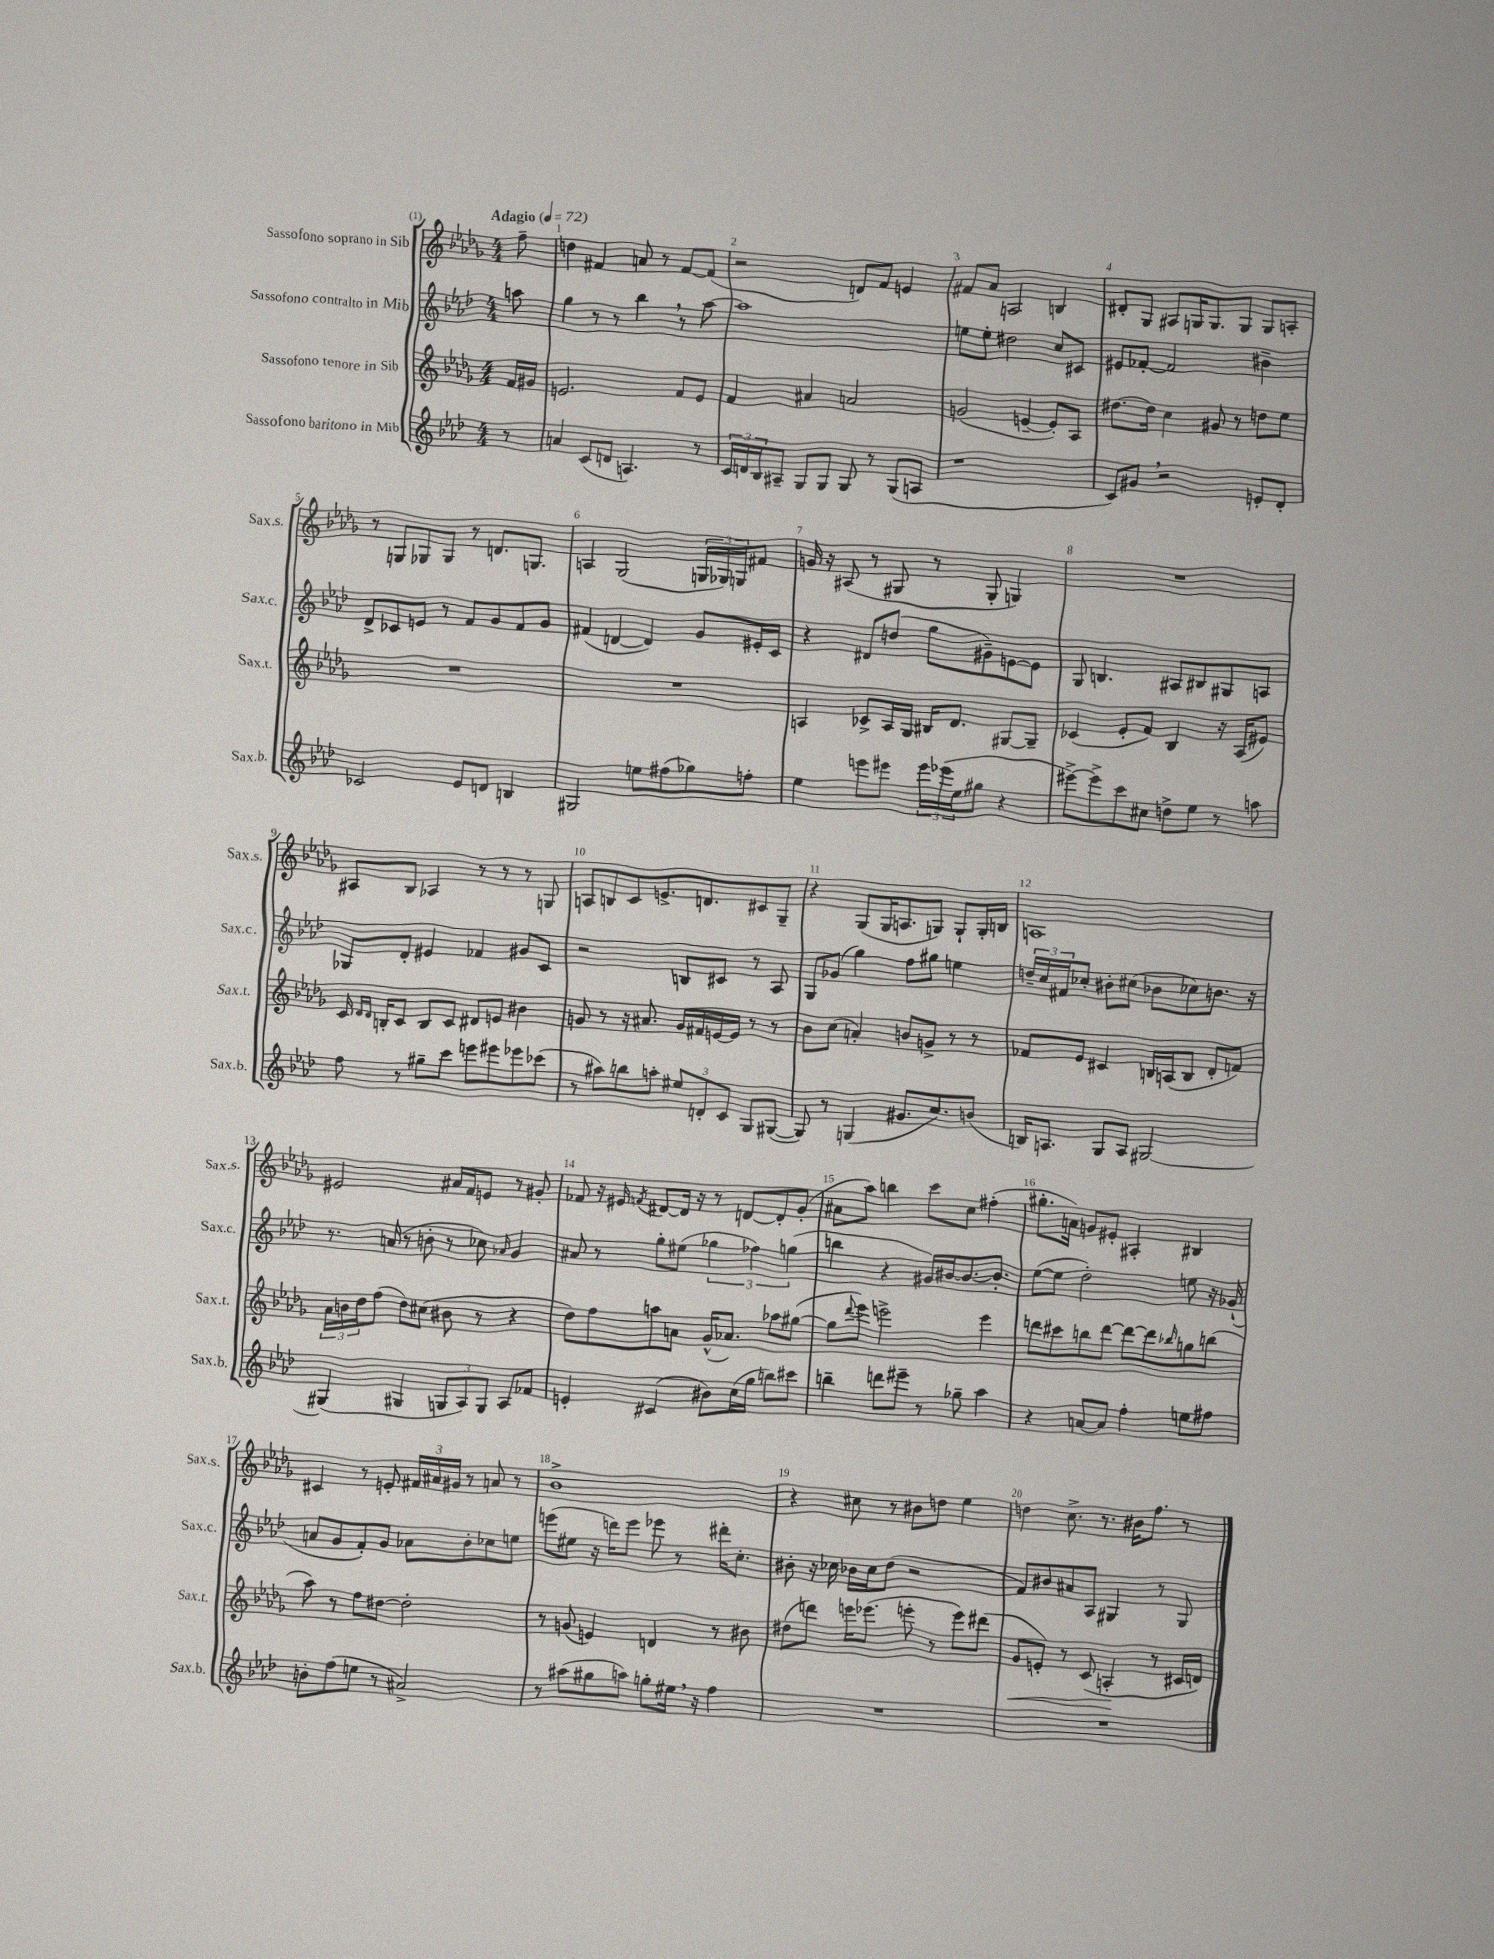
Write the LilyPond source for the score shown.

<<
\new StaffGroup <<
\new Staff = "s0" \with { instrumentName = "Sassofono soprano in Sib" shortInstrumentName = "Sax.s." } {
    \clef treble \key des \major \numericTimeSignature \time 4/4 \partial 8 \tempo "Adagio" 4 = 72
    f''8-- |
    d''4 fis'4 a'8 r8 fis'8~ fis'8( |
    r2 d'8) f'8 e'4 |
    fis'8 aes'8 a2 b4 |
    dis'8-. ges8 ais8 g16 g8. g8 g8 a8-. |
    r8 g8 ges8 ges8 r8 d'8. g8. |
    a4 ges2( \tuplet 3/2 { g16 ges16) g16 } fis'8 |
    g'16 r16 ais8( r8 gis8 r8 gis8-. g4) |
    R1 |
    ais8 bes8 aes4 r8 r8 r8 g8 |
    a8 b8 c'8 e'8.-> d'8. cis'8 ges8-- |
    r4 ges8( ges16 a8. g8) g8-! g16-. b16 |
    a1 |
    eis'2 ais'16 f'16 e'8 r8 gis'8-. |
    fes'8 r16 eis'16 \acciaccatura { f'8 } dis'8~ dis'16 r16 r8 d'8~ d'8-. ges'8-.( |
    ais'8 aes''8) b''4 c'''8 c''8 fis''4-.( |
    gis''8.-. a'16) g'8 eis'8-. ais4-. bis4 |
    cis'4 r8 e'8-. \tuplet 3/2 { fis'16 ais'16 gis'16 } r8 a'8 r8 |
    bes'1-> |
    r4 cis''8 r8 bis'8 d''8 ees''4 |
    d''4 c''8.-> r8. bis'16 f''8. r8 \bar "|." |
}
\new Staff = "s1" \with { instrumentName = "Sassofono contralto in Mib" shortInstrumentName = "Sax.c." } {
    \clef treble \key aes \major \numericTimeSignature \time 4/4 \partial 8
    a''8 |
    g''4 r8 r8 bes''4 \breathe r8 aes''8~ |
    aes''1 |
    e''8 e''8-. dis''2 c''8 cis'8 |
    eis'8 fes'8~-. fes'2 bis'4-- |
    des'8-> ces'8 e'8 r8 f'8 g'8 f'8 g'8 |
    fis'4( d'4~ d'4) g'8 eis'16-. c'16 |
    r4 dis'8 d''8( g''8 gis'8--) e'8~ e'8 |
    g8 b4. ais8 bis8 gis8 a8 |
    ges8 des'8-. eis'4 fes'4 gis'8 c'8 |
    r2 b8 cis'8 r8 aes8 |
    g8 ges'8( g''4) f''8 gis''8 e''4 |
    \tuplet 3/2 { d''16-- c''16 fis'16 } ces''8-. bis'8-. cis''8( bes'8 ces''8) b'8. r16 |
    r8. a'16( r8 b'8-. r8 ces''8) \grace { aes'16 } g'4 |
    ais'8 r8 g''8-. eis''8( \tuplet 3/2 { ges''4 fes''4) g''4( } |
    b''4 r4 gis'16) bis'16~ bis'8.~ bis'8.-. |
    ees''8~( ees''8 des''2-.) e''8 r16 ges'16-!( |
    a'8 g'8 f'8-.) g'8 aes'8 bes'8-. ces''8 e''8 |
    e'''8( eis''8 r16 d'''16) e'''8 ees'''8 r8 dis'''16-. c''8.-. |
    bis'8-. r16 ces''16 bes'16 ces''16 des''8( r2 |
    f'8) bis'8 ais'8 aes8 gis4 r8 gis8 \bar "|." |
}
\new Staff = "s2" \with { instrumentName = "Sassofono tenore in Sib" shortInstrumentName = "Sax.t." } {
    \clef treble \key des \major \numericTimeSignature \time 4/4 \partial 8
    f'16 gis'16 |
    e'2. f'8 e'8 |
    f'4 ais'4 a'2 |
    g'2( e'4~-- e'8-.) aes8 |
    dis''8.~ dis''16 c''4 gis'8 r8 d''8 ees''8 |
    R1 |
    R1 |
    a4 ces'8-> a16 ges16 bis16 des'8. gis8~ gis8-- |
    ces'4( ees'8-. f'8) bes4 r16 aes16( eis'8) |
    c'16 \grace { des'16 des'16 } b16-. c'8 b8 c'8 dis'8 e'8 bis'4 |
    g'8 r8 r16 ais'8. g'16 fis'16 e'16~ e'16 r8 r8 |
    bes'8 c''8( a'4-.) b'8 g'8-> r8 r8 |
    fes'8 ees'8 cis'4 b16 a16( b8 des'8-. f'8) |
    \tuplet 3/2 { aes'16 b'16 des''16 } f''8( des''8) cis''8( bis'8 r8 r4 |
    des''8) f''8 a''8 a'8 ges'16-^( aes'8.) aes''8 gis''8~( |
    gis''8 \appoggiatura { des'''8 } ees'''8) e'''2-> e'''4 |
    d'''8 cis'''8 b''8 d'''8~ d'''8~ d'''8 \grace { bes''16 } g''8 b''8( |
    aes''8) r8 f''8 dis''8~ dis''2-. |
    r8 g'8( e'4) d'4 r8 bis'8 |
    dis''8( d'''8) e'''16 ees'''8.( e'''8-. r8 e'''8) dis'''8( |
    ges'8\< e'8-.) r8 c'8( a4-.\! r8 cis'16 d'16) \bar "|." |
}
\new Staff = "s3" \with { instrumentName = "Sassofono baritono in Mib" shortInstrumentName = "Sax.b." } {
    \clef treble \key aes \major \numericTimeSignature \time 4/4 \partial 8
    r8 |
    a'4 c'8( d'8 a4.) r8 |
    \tuplet 3/2 { c'16 d'16 bes16 } ais8-- g8 g8 g8 r8 g8( a8 |
    r1 |
    c'8) gis'8 \breathe r2 e'8-. des'8-. |
    ces'2 ees'8 d'8 b4 |
    gis2 e''8 fis''8( ges''8) f''8-. |
    ees''4 e'''8 eis'''8 \tuplet 3/2 { eis'''16 ees'''16( ees''16 } gis''8 r4 |
    eis'''8~->) eis'''8-> c'''8 cis''8 d''8-> ees''8 r8 a''8 |
    f''8 r8 gis''8-- c'''8 e'''8 eis'''8 ees'''8 ces'''8( |
    r8 ais''8) b''8 a''8-. \tuplet 3/2 { eis''8 d'8-. c'8 } g8 gis8~( |
    gis8) r8 g4( gis'8. c''8.) b'8( |
    b16) a8. g8 a8 gis2~ |
    gis4( gis4 \tuplet 3/2 { g8 aes8) g8 } aes8 fes'8 |
    e'4-. cis'4( bis'8) c''16( g''16 b''8) cis'''8 |
    b''4-- d'''8 eis'''8-- r8 ges''8-- aes''4 |
    r4 a'8~ a'8 f''4-. e''8 fis''8 |
    b'8-. f''8( e''8 r8 ais'2->) |
    r8 ais''8( gis''8 a''8) g''8-. eis''16 \breathe r16 f''4 |
    R1 |
    R1 \bar "|." |
}
>>
>>
\layout { \context { \Score \override BarNumber.break-visibility = ##(#f #t #t) barNumberVisibility = #all-bar-numbers-visible } }
